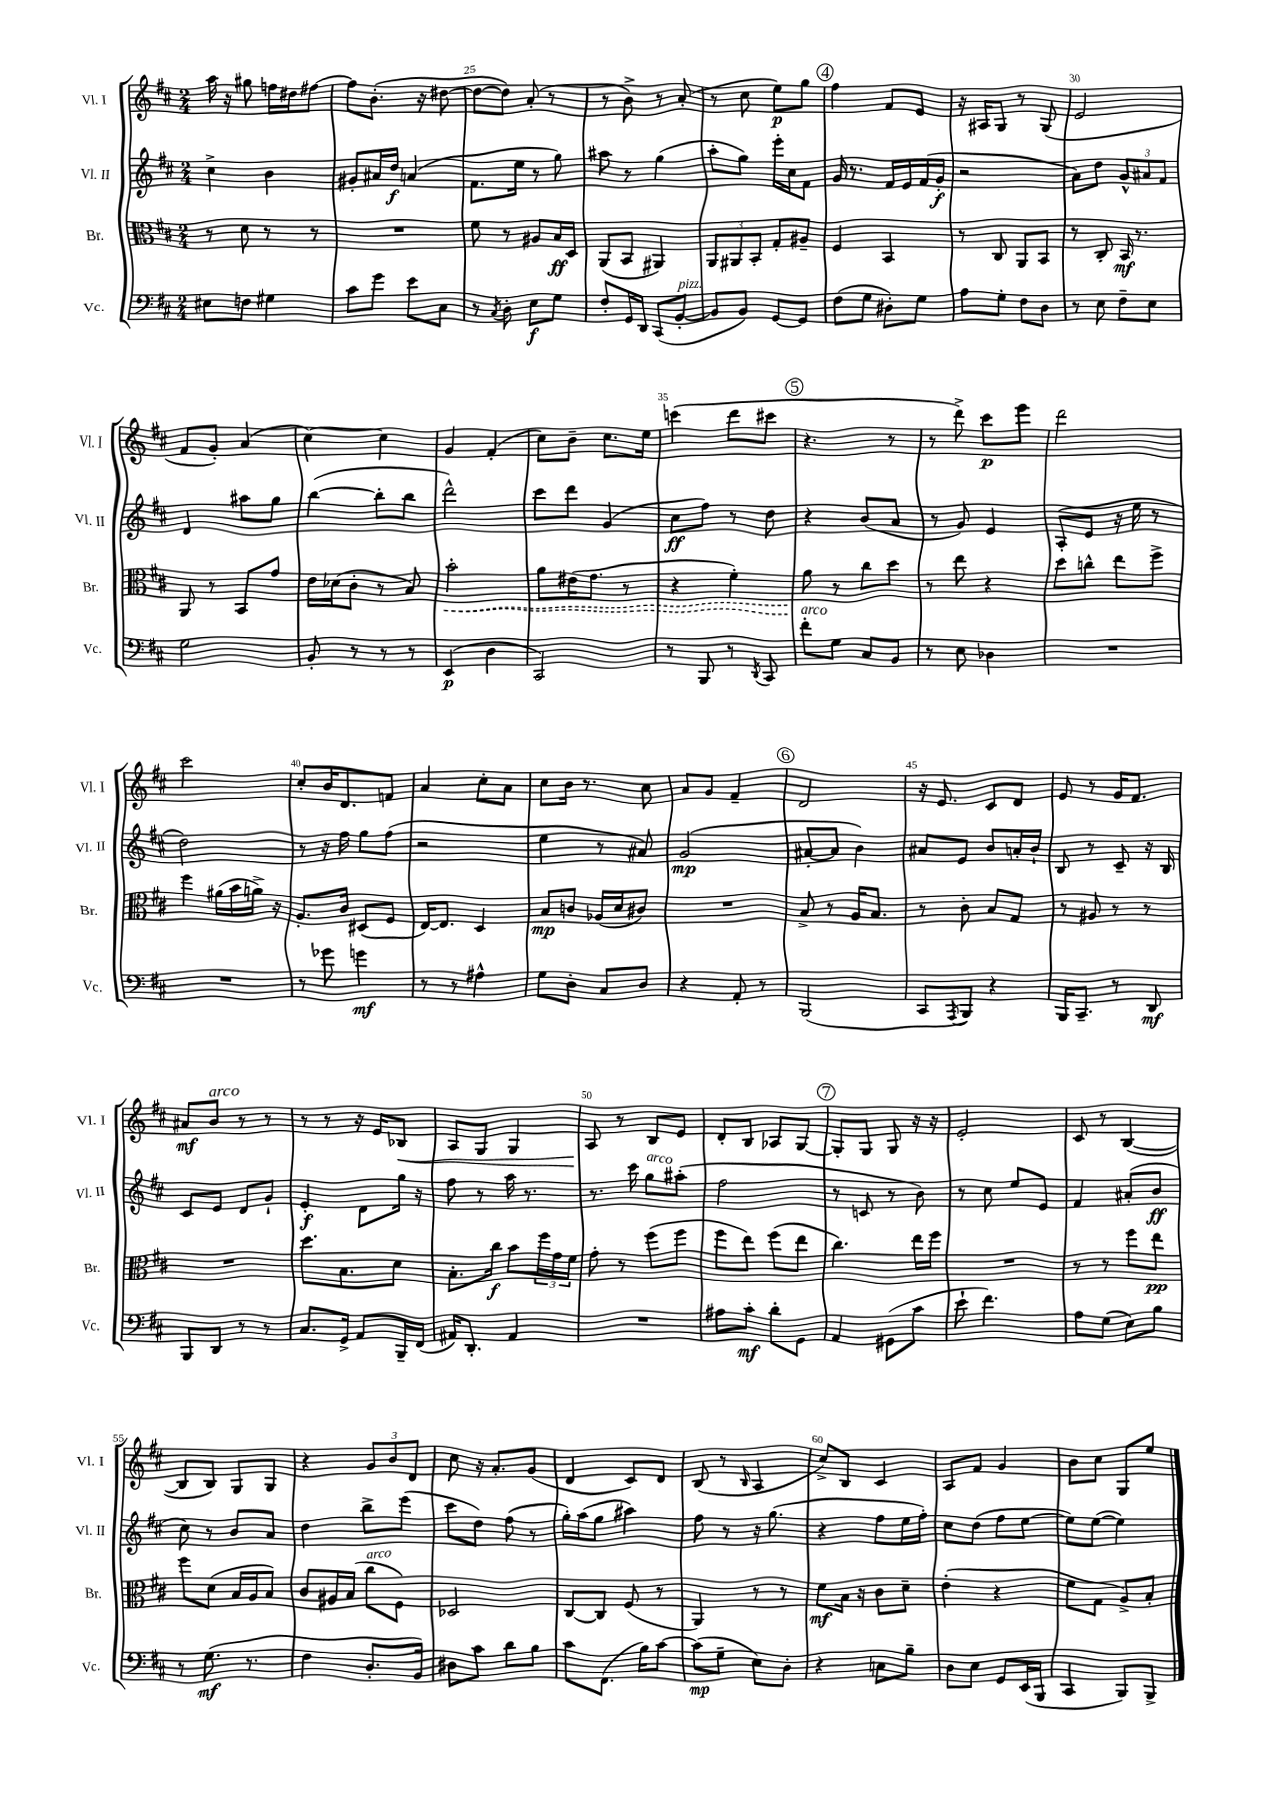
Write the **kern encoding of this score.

**kern	**kern	**kern	**kern
*staff4	*staff3	*staff2	*staff1
*clefF4	*clefC3	*clefG2	*clefG2
*k[f#c#]	*k[f#c#]	*k[f#c#]	*k[f#c#]
*M2/4	*M2/4	*M2/4	*M2/4
8E#\L	8r	4cc#^\	16aa\
.	.	.	16r
8F\J	8d\	.	8gg#\
4G#\	8r	4b\	16ff\LL
.	.	.	16dd#\J
.	8r	.	[8ff#\J
=	=	=	=
8c#\L	2r	8g#'/L	8ff#\]L
8g\J	.	16a#/L	(8.b'\J
.	.	16dd/JJ	.
8e\L	.	(4a/	.
.	.	.	16r
8C#\J	.	.	[8dd#\
=	=	=	=
8r	8f#\	8.f#\L	8dd#\_L
8qC#/	.	.	.
8D'\	8r	.	8dd#\]J)
.	.	16ee\Jk	.
8E\L	8A#/L	8r	(8a'/
8G\J	16B/L	8gg\)	8r
.	16D/JJ	.	.
=	=	=	=
8F#'/L	(8AA/L	8aa#\	8r
16GG/L	8BB/J	8r	8b^\)
16DD/JJ	.	.	.
(8CC#/L	4AA#/)	(4gg\	8r
[8BB'/J	.	.	(8a'/
=	=	=	=
8BB/]L	12AA/L	8aa'\L	8r
.	12AA#/	.	.
8BB/J)	.	8gg\J)	8cc#\
.	12BB'/J	.	.
[8GG/L	8G'/L	16eee'\LL	8ee\L)
.	.	16cc#\J	.
8GG/]J	8A#~/J	8f#\J	8gg\J
=	=	=	=
(8F#\L	4F#/	16g/	4ff#\
.	.	8.r	.
8G\J	.	.	.
8D#'\L)	4BB/	16f#/LL	8f#/L
.	.	16e/	.
8G\J	.	(16f#/	8e/J
.	.	16g'/JJ	.
=	=	=	=
8A\L	8r	2r	16r
.	.	.	16A#/LK
8G'\J	8C#/	.	8G/J
8F#\L	8AA/L	.	8r
8D\J	8BB/J	.	(8G/
=	=	=	=
8r	8r	8a\L)	2e/
8E\	8C#'/	8dd\J	.
8F#~\L	16BB/	12g^^/L	.
.	8.r	.	.
.	.	12a#/	.
8E\J	.	.	.
.	.	12f#/J	.
=	=	=	=
2G\	8AA/	4d/	8f#/L
.	8r	.	8g'/J)
.	8BB/L	8aa#\L	(4a/
.	8g/J	8gg\J	.
=	=	=	=
8BB'/	16e\LL	([4bb\	[4cc#\)
.	(16d-\J	.	.
8r	8c#'\J	.	.
8r	8r	8bb'\]L	4cc#\]
8r	8B/)	8bb\J	.
=	=	=	=
(4EE/	2b'\	2ddd^^\)	4g/
4D\	.	.	(4f#'/
=	=	=	=
2CC#/)	8a\L	8ccc#\L	8cc#\L)
.	(16e#\K	8ddd\J	8b~\J
.	8.g\J	.	.
.	.	(4g/	8.cc#\L
.	8r	.	.
.	.	.	16ee\Jk
=	=	=	=
8r	4r	8cc#\L	(4ccc\
8BBB/	.	8ff#\J)	.
8r	4f#'\)	8r	8ddd\L
8qDD/	.	.	.
8CC#/	.	8dd\	8ccc#\J
=	=	=	=
8f#'\L	8a\	4r	4.r
8G\J	8r	.	.
8C#/L	8cc#\L	(8b/L	.
8BB/J	8dd\J	8a/J	8r
=	=	=	=
8r	8r	8r	8r
8E\	8ee\	8g/)	8ddd^\)
4D-\	4r	4e/	8ccc#\L
.	.	.	8eee\J
=	=	=	=
2r	8dd\L	(8A'/L	2ddd\
.	8cc^^\J	8e/J	.
.	8ee\L	16r	.
.	.	16ee\	.
.	8ff#^\J	8r	.
=	=	=	=
2r	4ff#\	2dd\)	2ccc#\
.	(16a#\LL	.	.
.	16b\	.	.
.	16a^\JJ)	.	.
.	16r	.	.
=	=	=	=
8r	8.A'/L	8r	8cc#'/L
8g-\	.	16r	16b/K
.	16c#/Jk	16ff#\	8.d/
4g\	(8D#/L	8gg\L	.
.	8F#/J	(8ff#\J	8f/J
=	=	=	=
8r	[16E/LK)	2r	4a/
.	8.E/]J	.	.
8r	.	.	.
4A#^^\	4D/	.	8cc#'\L
.	.	.	8a\J
=	=	=	=
8G\L	8B/L	4ee\	8cc#\L
8D'\J	8c/J	.	16b\Jk
.	.	.	8.r
8C#/L	(16A-/LL	8r	.
.	16d/J	.	.
8D/J	8c#/J)	8a#/)	8cc#\
=	=	=	=
4r	2r	(2g/	8a/L
.	.	.	8g/J
8AA'/	.	.	4f#~/
8r	.	.	.
=	=	=	=
(2BBB/	8B^/	[8a#'/L	2d/
.	8r	8a#/]J	.
.	16A/LK	4b\)	.
.	8.B/J	.	.
=	=	=	=
8CC#/L	8r	8a#/L	16r
.	.	.	8.e/
8qAAA/	.	.	.
8BBB/J)	8c#'\	8e/J	.
4r	8B/L	8b/L	8c#/L
.	8G/J	16a'/L	8d/J
.	.	16b`/JJ	.
=	=	=	=
16BBB/LK	8r	8B/	8e/
8.CC#~/J	.	.	.
.	8A#/	8r	8r
8r	8r	8c#~/	16g/LK
.	.	.	8.f#/J
8DD/	8r	16r	.
.	.	16B/	.
=	=	=	=
8BBB/L	2r	8c#/L	8a#/L
8DD/J	.	8e/J	8b/J
8r	.	8d/L	8r
8r	.	8g`/J	8r
=	=	=	=
8.C#/L	8.dd\L	4e'/	8r
.	.	.	8r
16GG^/Jk	8.B\	.	.
8AA/L	.	8d\L	16r
.	.	.	16e/LK
16BBB~/L	8d\J	16gg\Jk	8B-/J
(16FF#/JJ	.	16r	.
=	=	=	=
16AA#/LK)	8.B'\L	8ff#\	8A/L
8.DD'/J	.	.	.
.	.	8r	8G/J
.	16cc#\Jk	.	.
4AA#/	8b\L	16aa\	4G/
.	.	8.r	.
.	24ff#\L	.	.
.	24g\	.	.
.	24f#\JJ	.	.
=	=	=	=
2r	8g'\	8.r	8A/
.	8r	.	8r
.	.	16ccc#\	.
.	(8ff#\L	8gg\L	8B/L
.	8ff#\J	(8aa#'\J	8e/J
=	=	=	=
8A#\L	8ff#\L	2ff#\	8d'/L
8c#'\J	8ee\J)	.	8B/J
8d'\L	(8ff#\L	.	8A-/L
8GG\J	8ee\J	.	[8G/J
=	=	=	=
4AA/	4.cc#\)	8r	8G'/]L
.	.	8c/	8G/J
(8GG#\L	.	8r	8G/
8c#\J	16ee\LL	8b\)	16r
.	16ff#\JJ	.	16r
=	=	=	=
8e`\	2r	8r	2e'/
4.f#\)	.	8cc#\	.
.	.	8ee/L	.
.	.	8e/J	.
=	=	=	=
8A\L	8r	4f#/	8c#/
(8G\J	8r	.	8r
8E\L)	8ff#\L	(8a#'/L	([4B/
8B\J	8ee\J	8b/J	.
=	=	=	=
8r	8ff#\L	8cc#\)	8B/]L
(8.G\	(8d\J	8r	8B/J)
.	16B/LL	8b/L	8G/L
8.r	16A/J	.	.
.	8B/J)	8a/J	8G/J
=	=	=	=
4F#\	8c#/L	4dd\	4r
.	16A#/L	.	.
.	(16B/JJ	.	.
8.D'/L	8cc#\L	8bb^\L	12g/L
.	.	.	12b/
.	8F#\J)	(8eee\J	.
.	.	.	12d/J
16BB/Jk)	.	.	.
=	=	=	=
8D#\L	2D-/	8ccc#\L	8cc#\
8c#\J	.	8dd\J)	16r
.	.	.	8.a'/L
8d\L	.	(8ff#\	.
8B\J	.	8r	(8g/J
=	=	=	=
8c#\L	[8C#/L	16gg'\LL)	4d/
.	.	(16aa\J	.
(8.FF#\J	8C#/]J	8gg\J	.
.	(8F#/	4aa#\)	8c#/L)
16B\LK)	.	.	.
[8c#\J	8r	.	8d/J
=	=	=	=
(8c#\]L	4AA/)	8ff#\	(8B/
8G~\J	.	8r	8r
.	.	.	16qqB/
8E\L)	8r	16r	4A/
.	.	(8.gg\	.
8D'\J	8r	.	.
=	=	=	=
4r	8f#\L	4r	8cc#^/L)
.	16B\Jk	.	8B/J
.	16r	.	.
8C\L	8c#\L	8ff#\L	4c#/
8B~\J	8d~\J	16ee\L	.
.	.	16ff#'\JJ)	.
=	=	=	=
8D\L	(4e'\	8cc#\L	8A/L
8E\J	.	(8dd\J	8f#/J
8GG/L	4r	8ff#\L	4g/
(16EE/L	.	[8ee\J	.
16BBB/JJ	.	.	.
=	=	=	=
4CC#/	8f#\L	8ee\]L)	8b\L
.	8G\J	([8ee\J	8cc#\J
8BBB/L)	8A^/L)	4ee\])	8G/L
8BBB^/J	8B'/J	.	8ee/J
==	==	==	==
*-	*-	*-	*-
